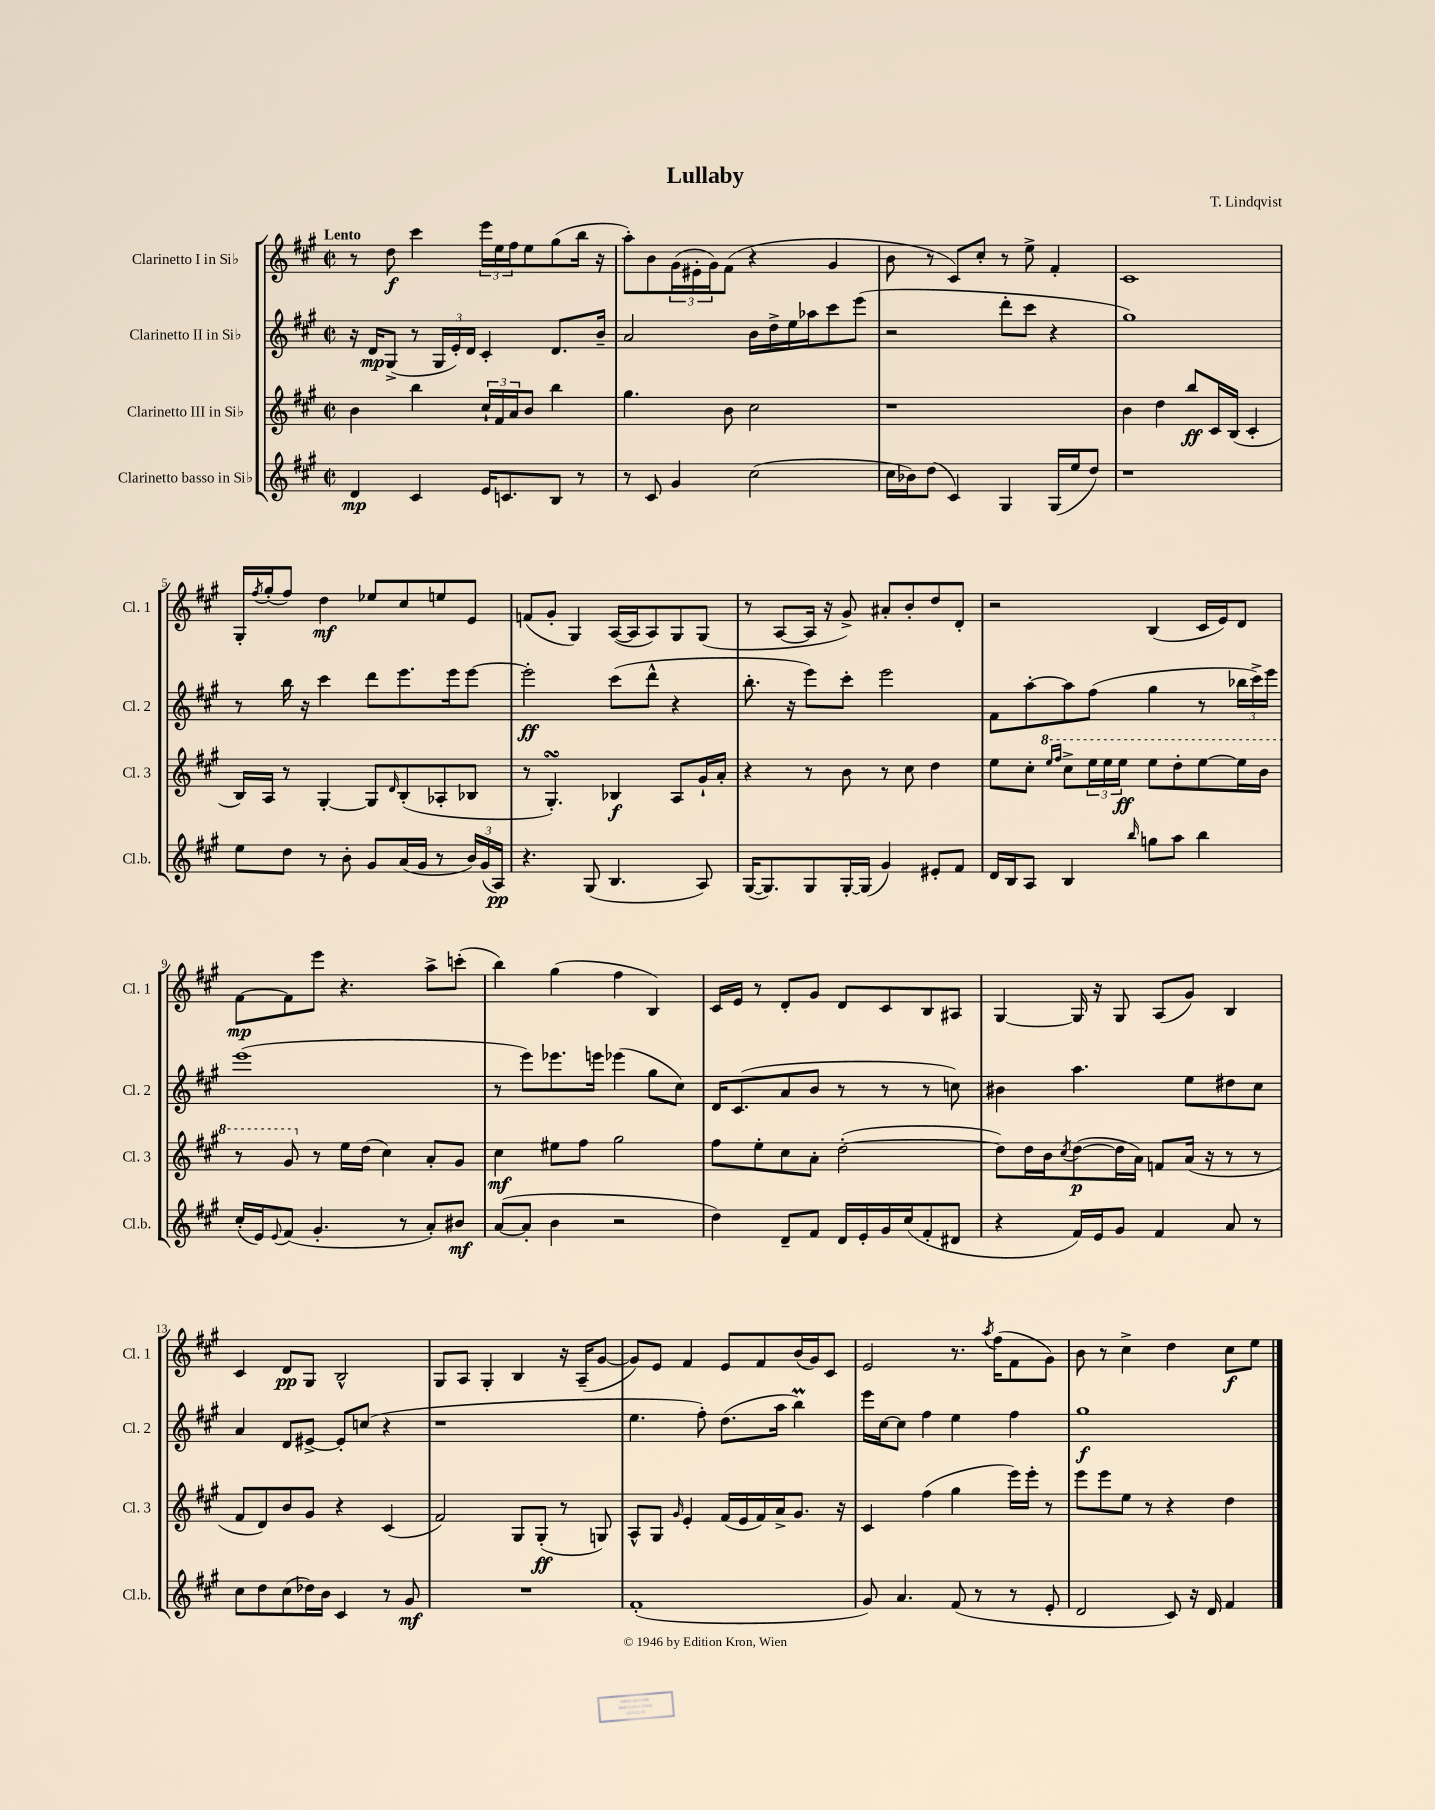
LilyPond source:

\header { title = "Lullaby" composer = "T. Lindqvist" }
<<
\new StaffGroup <<
\new Staff = "s0" \with { instrumentName = "Clarinetto I in Sib" shortInstrumentName = "Cl. 1" } {
    \clef treble \key a \major \defaultTimeSignature \time 2/2 \tempo "Lento"
    r8 d''8\f cis'''4 \tuplet 3/2 { e'''16 e''16 fis''16 } e''8 gis''8( b''16 r16 |
    a''8-.) b'8 \tuplet 3/2 { gis'16( eis'16-. gis'16) } fis'8( r4 gis'4 |
    b'8 r8 cis'8) cis''8-. r8 e''8-> fis'4-. |
    cis'1 |
    gis16-. \acciaccatura { fis''8 } gis''16-.( fis''8) d''4\mf ees''8 cis''8 e''8 e'8 |
    f'8( gis'8-. gis4) a16~( a16 a8) gis8 gis8( |
    r8 a8~ a16 r16 gis'8->) ais'8-. b'8-. d''8 d'8-. |
    r2 b4( cis'16 e'16) d'8 |
    fis'8~\mp fis'8 e'''8 r4. a''8-> c'''8-.( |
    b''4) gis''4( fis''4 b4) |
    cis'16 e'16 r8 d'8-. gis'8 d'8 cis'8 b8 ais8 |
    gis4~ gis16 r16 gis8 a8( gis'8) b4 |
    cis'4 d'8\pp gis8 b2-^ |
    gis8 a8 gis4-. b4 r16 a16--( gis'8~ |
    gis'8) e'8 fis'4 e'8 fis'8 b'16( gis'16) cis'8 |
    e'2 r8. \acciaccatura { a''8 } fis''16( fis'8 gis'8) |
    b'8 r8 cis''4-> d''4 cis''8\f e''8 \bar "|." |
}
\new Staff = "s1" \with { instrumentName = "Clarinetto II in Sib" shortInstrumentName = "Cl. 2" } {
    \clef treble \key a \major \defaultTimeSignature \time 2/2
    r16 d'16\mp gis8->( r8 \tuplet 3/2 { gis16 e'16-.) d'16 } cis'4-. d'8. b'16-- |
    a'2 b'16 d''16-> e''16 aes''16 cis'''8 e'''8( |
    r2 d'''8-. cis'''8 r4 |
    gis''1) |
    r8 b''16 r16 cis'''4 d'''8 e'''8. e'''16 e'''8~ |
    e'''2-.\ff cis'''8( d'''8-^ r4 |
    b''8.-. r16 e'''8) cis'''8-. e'''2 |
    fis'8 a''8~-. a''8 fis''8( gis''4 r8 \tuplet 3/2 { bes''16 cis'''16->) e'''16 } |
    e'''1( |
    r8 e'''8) ees'''8. e'''16 ees'''4( gis''8 cis''8) |
    d'16 cis'8.( a'8 b'8 r8 r8 r8 c''8) |
    bis'4 a''4. e''8 dis''8 cis''8 |
    a'4 d'8 eis'8~-> eis'8-. c''8( r4 |
    r1 |
    e''4. fis''8-.) d''8.( a''16 b''4\prall) |
    e'''16 cis''16~ cis''8 fis''4 e''4 fis''4 |
    gis''1\f \bar "|." |
}
\new Staff = "s2" \with { instrumentName = "Clarinetto III in Sib" shortInstrumentName = "Cl. 3" } {
    \clef treble \key a \major \defaultTimeSignature \time 2/2
    b'4 b''4 \tuplet 3/2 { cis''16-! fis'16 a'16 } b'8 b''4 |
    gis''4. b'8 cis''2 |
    r1 |
    b'4 d''4 b''8\ff cis'16 b16( cis'4-. |
    b16) a16 r8 gis4~-. gis8 \grace { d'16 } b8-.( aes8-. bes8 |
    r8 gis4.-.\turn) bes4\f a8 gis'16-! a'16-. |
    r4 r8 b'8 r8 cis''8 d''4 |
    e''8 cis''8-. \ottava #1 \grace { e'''16 fis'''16 } cis'''8-> \tuplet 3/2 { e'''16 e'''16 e'''16\ff } e'''8 d'''8-. e'''8~ e'''16 b''16 |
    r8 gis''8 \ottava #0 r8 e''16 d''16( cis''4) a'8-. gis'8 |
    cis''4\mf eis''8 fis''8 gis''2 |
    fis''8 e''8-. cis''8 a'8-. d''2~-.( |
    d''8) d''16 b'16 \acciaccatura { cis''8 } d''8~\p( d''16 a'16) f'8 a'16( r16 r8 r8 |
    fis'8 d'8) b'8 gis'8 r4 cis'4( |
    fis'2) gis8 gis8-.\ff( r8 g8) |
    a8-^ gis8 \grace { gis'16 } e'4-. fis'16( e'16 fis'16) a'16-> gis'8. r16 |
    cis'4 fis''4( gis''4 e'''16) e'''16-. r8 |
    e'''8 e'''8 e''8 r8 r4 d''4 \bar "|." |
}
\new Staff = "s3" \with { instrumentName = "Clarinetto basso in Sib" shortInstrumentName = "Cl.b." } {
    \clef treble \key a \major \defaultTimeSignature \time 2/2
    d'4\mp cis'4 e'16 c'8. b8 r8 |
    r8 cis'8 gis'4 cis''2( |
    cis''16 bes'16) d''8( cis'4) gis4 gis16( e''16 d''8) |
    r1 |
    e''8 d''8 r8 b'8-. gis'8 a'16( gis'16 r8 \tuplet 3/2 { b'16) gis'16( a16\pp) } |
    r4. gis8( b4. a8) |
    gis16~( gis8.) gis8 gis16~-. gis16( gis'4) eis'8-. fis'8 |
    d'16 b16 a8 b4 \grace { b''16 } g''8 a''8 b''4 |
    cis''16-.( e'16) \appoggiatura { e'8 } fis'8( gis'4.-. r8 a'8-.) bis'8\mf |
    a'8~( a'8-. b'4 r2 |
    d''4) d'8-- fis'8 d'16 e'16-. gis'16 cis''16( fis'8-. dis'8 |
    r4 fis'16) e'16 gis'8 fis'4 a'8 r8 |
    cis''8 d''8 cis''8( des''16) b'16 cis'4 r8 gis'8\mf |
    R1 |
    fis'1-.( |
    gis'8) a'4. fis'8( r8 r8 e'8-. |
    d'2 cis'8) r16 d'16 fis'4 \bar "|." |
}
>>
>>
